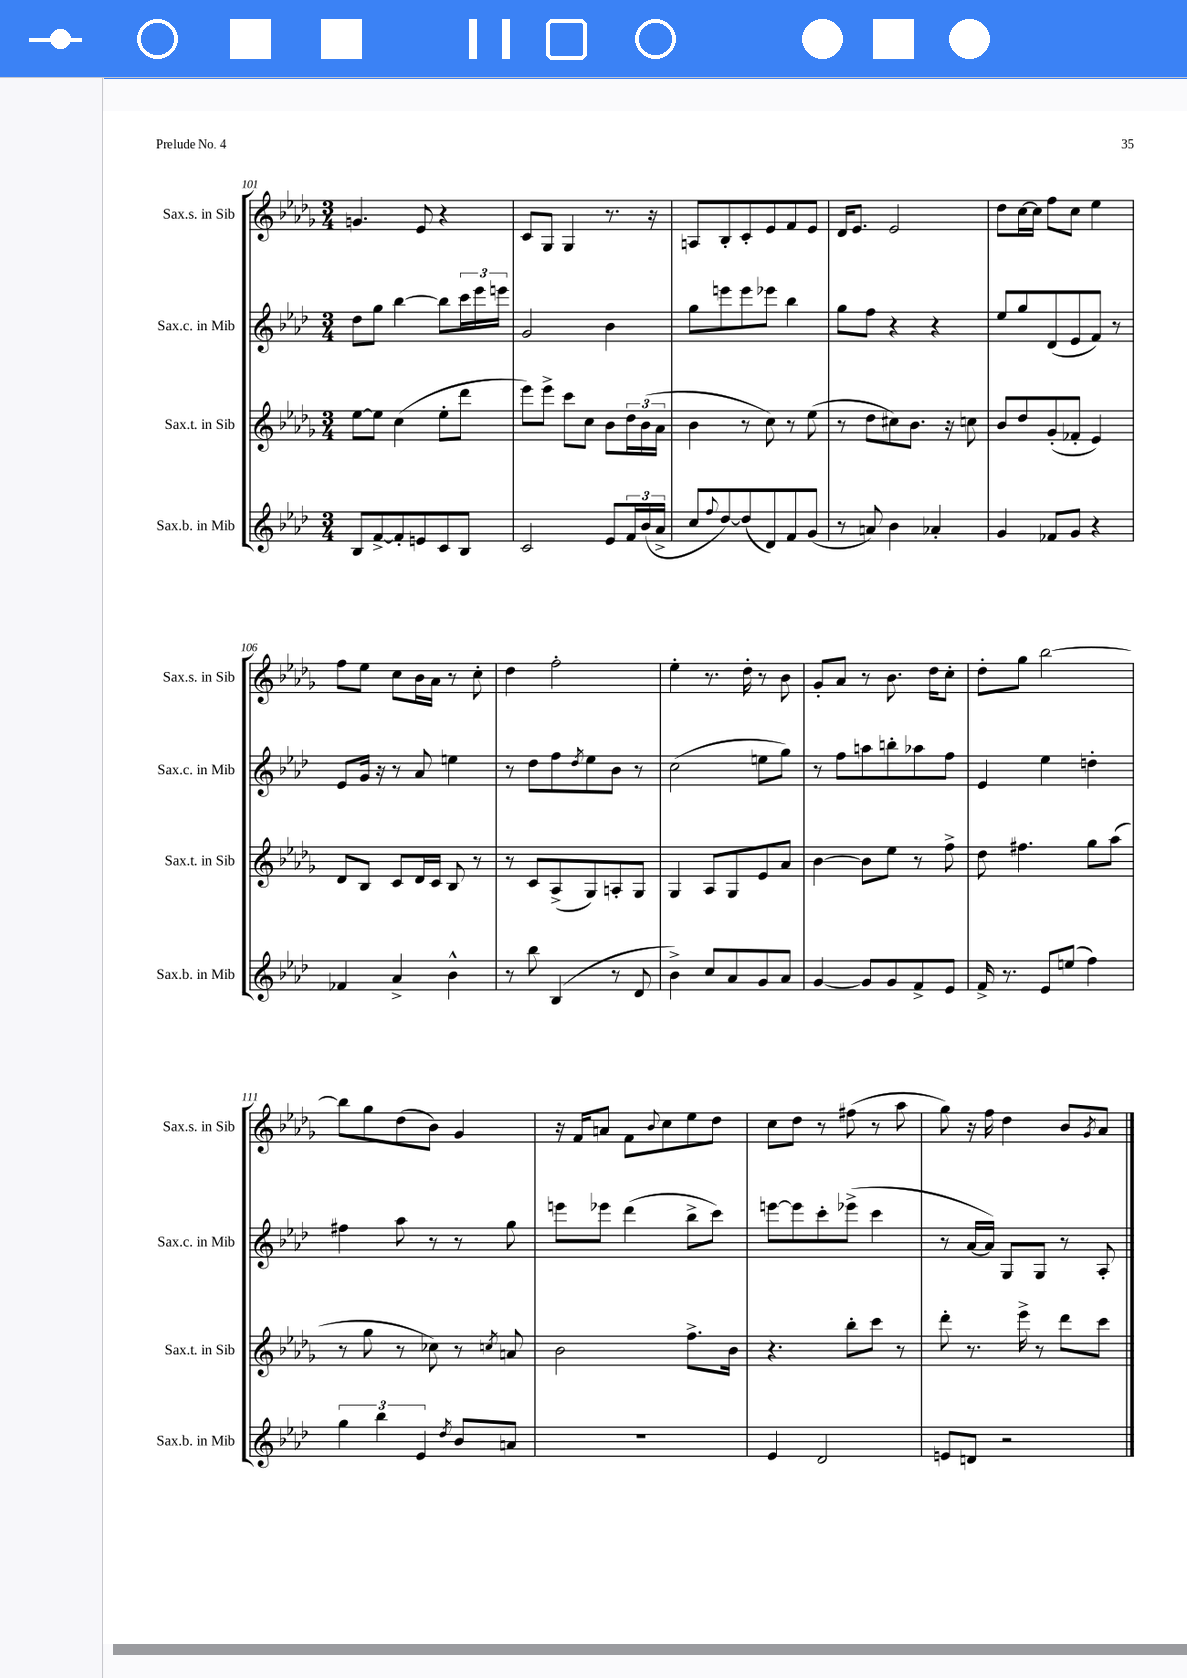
<<
\new StaffGroup <<
\new Staff = "s0" \with { instrumentName = "Sax.s. in Sib" shortInstrumentName = "Sax.s. in Sib" } {
    \clef treble \key des \major \numericTimeSignature \time 3/4
    g'4. ees'8 r4 |
    c'8 ges8 ges4 r8. r16 |
    a8 bes8-. c'8-. ees'8 f'8 ees'8 |
    des'16 ees'8. ees'2 |
    des''8 c''16~ c''16 f''8 c''8 ees''4 |
    f''8 ees''8 c''8 bes'16 aes'16 r8 c''8-. |
    des''4 f''2-. |
    ees''4-. r8. des''16-. r8 bes'8 |
    ges'8-. aes'8 r8 bes'8. des''16 c''8-. |
    des''8-. ges''8 bes''2~ |
    bes''8 ges''8 des''8( bes'8) ges'4 |
    r16 f'16 a'8 f'8 \appoggiatura { bes'8 } c''8 ees''8 des''8 |
    c''8 des''8 r8 fis''8( r8 aes''8 |
    ges''8) r16 f''16 des''4 bes'8 \acciaccatura { ges'8 } aes'8 \bar "|." |
}
\new Staff = "s1" \with { instrumentName = "Sax.c. in Mib" shortInstrumentName = "Sax.c. in Mib" } {
    \clef treble \key aes \major \numericTimeSignature \time 3/4
    des''8 g''8 bes''4~ bes''8 \tuplet 3/2 { c'''16 ees'''16 e'''16 } |
    g'2 bes'4 |
    g''8 e'''8 e'''8 ees'''8 bes''4 |
    g''8 f''8 r4 r4 |
    ees''8 g''8 des'8( ees'8 f'8) r8 |
    ees'8 g'16 r16 r8 aes'8 e''4 |
    r8 des''8 f''8 \acciaccatura { des''8 } ees''8 bes'8 r8 |
    c''2( e''8 g''8) |
    r8 f''8 a''8 b''8-. aes''8 f''8 |
    ees'4 ees''4 d''4-. |
    fis''4 aes''8 r8 r8 g''8 |
    e'''8 ees'''8 des'''4( bes''8-> c'''8) |
    e'''8~ e'''8 c'''8-. ees'''8->( c'''4 |
    r8 aes'16~ aes'16) g8 g8 r8 aes8-. \bar "|." |
}
\new Staff = "s2" \with { instrumentName = "Sax.t. in Sib" shortInstrumentName = "Sax.t. in Sib" } {
    \clef treble \key des \major \numericTimeSignature \time 3/4
    ees''8~ ees''8 c''4( ees''8-. des'''8 |
    ees'''8) ees'''8-> c'''8 c''8 bes'8 \tuplet 3/2 { des''16 bes'16( aes'16 } |
    bes'4 r8 c''8) r8 ees''8( |
    r8 des''8 cis''8) bes'8. r16 c''8 |
    bes'8 des''8 ges'8-.( fes'8-. ees'4) |
    des'8 bes8 c'8 des'16 c'16 bes8 r8 |
    r8 c'8 aes8->( ges8) a8-. ges8 |
    ges4 aes8 ges8 ees'8 aes'8 |
    bes'4~ bes'8 ees''8 r8 f''8-> |
    des''8 fis''4. ges''8 aes''8( |
    r8 ges''8 r8 ces''8) r8 \acciaccatura { c''8 } a'8 |
    bes'2 f''8.-> bes'16 |
    r4. bes''8-. c'''8 r8 |
    des'''8-. r8. ees'''16-> r8 des'''8 c'''8 \bar "|." |
}
\new Staff = "s3" \with { instrumentName = "Sax.b. in Mib" shortInstrumentName = "Sax.b. in Mib" } {
    \clef treble \key aes \major \numericTimeSignature \time 3/4
    bes8 f'8~-> f'8-. e'8 c'8 bes8 |
    c'2 ees'8 \tuplet 3/2 { f'16 bes'16( aes'16-> } |
    c''8 \appoggiatura { f''8 } des''8~) des''8( des'8) f'8 g'8( |
    r8 a'8) bes'4 aes'4-. |
    g'4 fes'8 g'8 r4 |
    fes'4 aes'4-> bes'4-^ |
    r8 bes''8 bes4( r8 des'8 |
    bes'4->) c''8 aes'8 g'8 aes'8 |
    g'4~ g'8 g'8 f'8-> ees'8 |
    f'16-> r8. ees'8 e''8( f''4) |
    \tuplet 3/2 { g''4 bes''4 ees'4 } \acciaccatura { des''8 } bes'8 a'8 |
    R2. |
    ees'4 des'2 |
    e'8 d'8 r2 \bar "|." |
}
>>
>>
\layout { \context { \Score currentBarNumber = #101 } }
